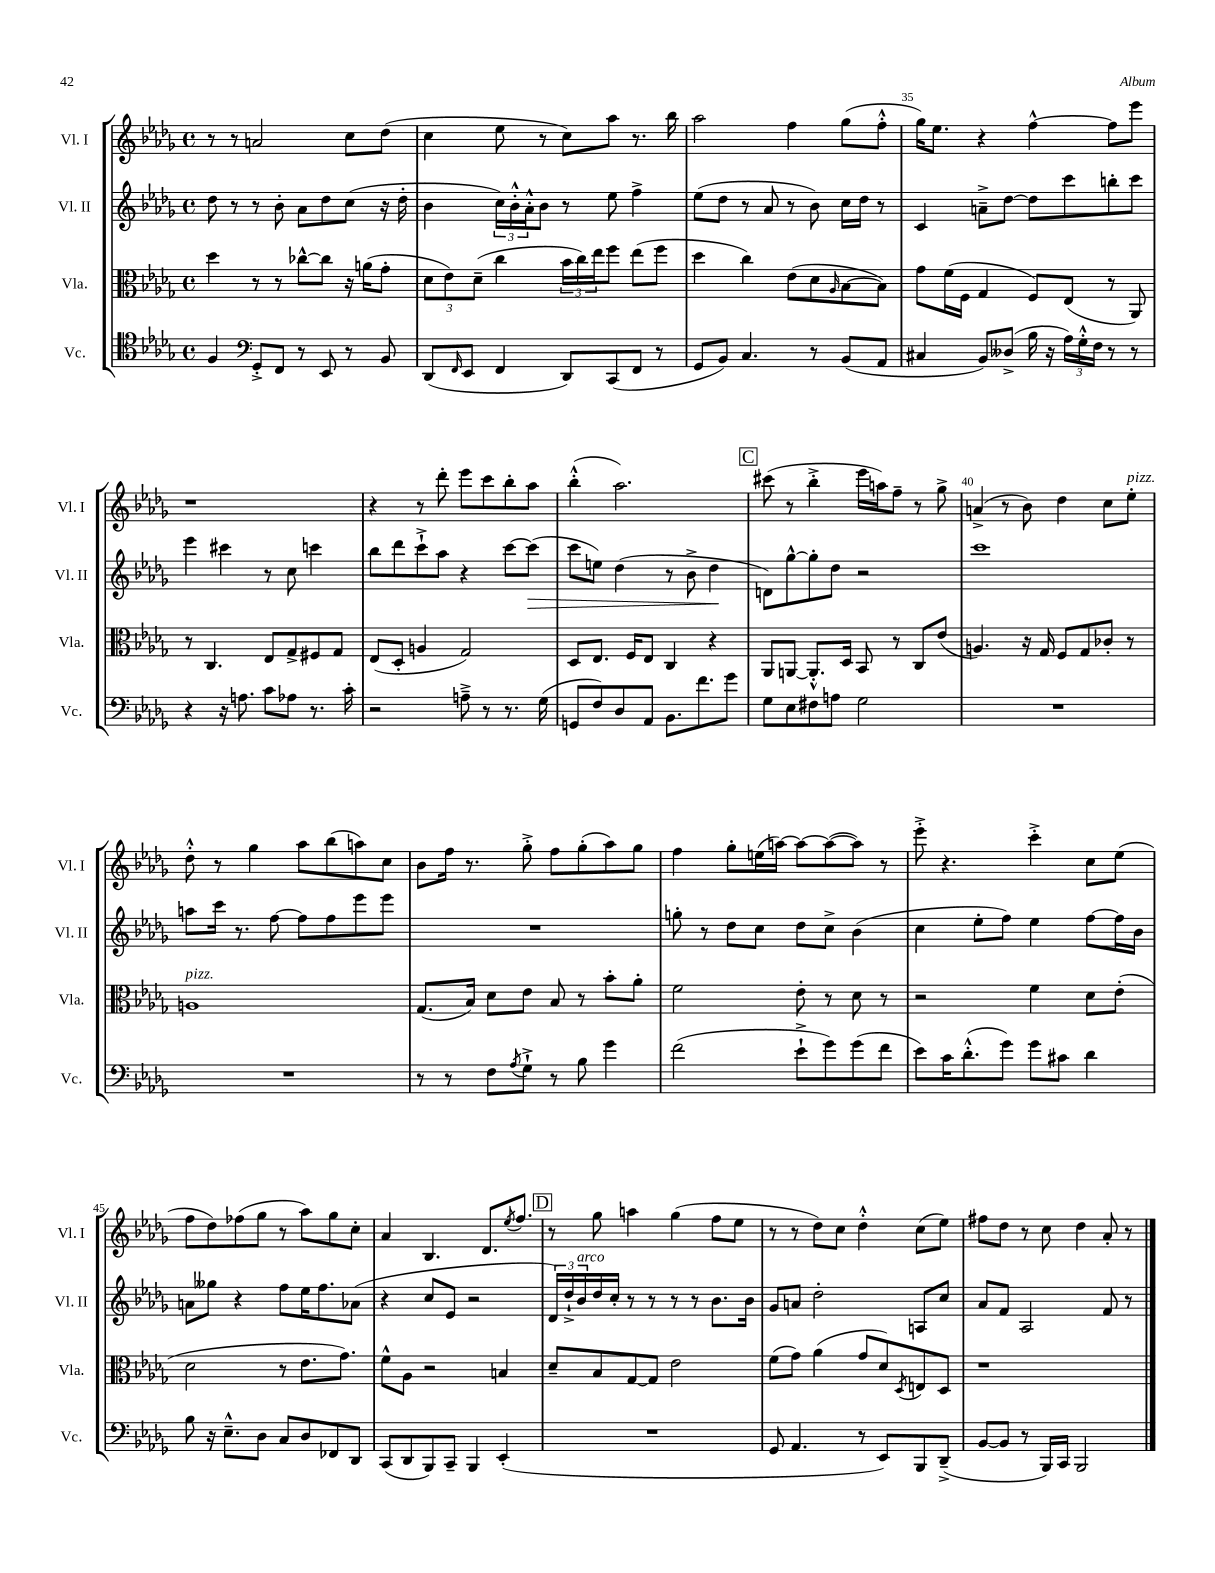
<<
\new StaffGroup <<
\new Staff = "s0" \with { instrumentName = "Vl. I" shortInstrumentName = "Vl. I" } {
    \clef treble \key des \major \defaultTimeSignature \time 4/4
    r8 r8 a'2 c''8 des''8( |
    c''4 ees''8 r8 c''8) aes''8 r8. bes''16 |
    aes''2 f''4 ges''8( f''8-.-^ |
    ges''16) ees''8. r4 f''4~-^ f''8 ees'''8 |
    r1 |
    r4 r8 des'''8-. ees'''8 c'''8 bes''8-. aes''8 |
    bes''4-.-^( aes''2.) |
    \mark \markup { \box "C" } cis'''8( r8 bes''4-.-> ees'''16 a''16) f''8-- r8 ges''8-> |
    a'4->( r8 bes'8) des''4 c''8 ees''8-.^\markup { \italic "pizz." } |
    des''8-.-^ r8 ges''4 aes''8 bes''8( a''8) c''8 |
    bes'8 f''16 r8. ges''8-.-> f''8 ges''8-.( aes''8) ges''8 |
    f''4 ges''8-. e''16( a''16~) a''8~ a''8~( a''8) r8 |
    ees'''8-.-> r4. c'''4-.-> c''8 ees''8( |
    f''8 des''8) fes''8( ges''8 r8 aes''8) ges''8 c''8-. |
    aes'4 bes4. des'8. \acciaccatura { ees''8 } f''8. |
    \mark \markup { \box "D" } r8 ges''8 a''4 ges''4( f''8 ees''8 |
    r8 r8 des''8) c''8 des''4-.-^ c''8( ees''8) |
    fis''8 des''8 r8 c''8 des''4 aes'8-. r8 \bar "|." |
}
\new Staff = "s1" \with { instrumentName = "Vl. II" shortInstrumentName = "Vl. II" } {
    \clef treble \key des \major \defaultTimeSignature \time 4/4
    des''8 r8 r8 bes'8-. aes'8 des''8 c''8( r16 des''16-. |
    bes'4 \tuplet 3/2 { c''16) bes'16-.-^ aes'16-.-^ } bes'8 r8 ees''8 f''4-> |
    ees''8( des''8 r8 aes'8 r8 bes'8) c''16 des''16 r8 |
    c'4 a'8---> des''8~ des''8 c'''8 b''8-. c'''8 |
    ees'''4 cis'''4 r8 c''8 c'''4 |
    bes''8 des'''8 c'''8-!-> aes''8 r4 c'''8~ c'''8\>( |
    c'''8 e''8) des''4( r8 bes'8-> des''4\! |
    \mark \markup { \box "C" } d'8) ges''8~-^ ges''8-. des''8 r2 |
    c'''1 |
    a''8 c'''16 r8. f''8~ f''8 f''8 ees'''8 ees'''8 |
    R1 |
    g''8-. r8 des''8 c''8 des''8 c''8-> bes'4( |
    c''4 ees''8-. f''8) ees''4 f''8~ f''16 bes'16 |
    a'8 geses''8 r4 f''8 ees''16 f''8. aes'8( |
    r4 c''8 ees'8 r2 |
    \mark \markup { \box "D" } \tuplet 3/2 { des'16) des''16-!-> bes'16^\markup { \italic "arco" } } des''16 c''16-. r8 r8 r8 r8 bes'8. bes'16 |
    ges'8 a'8 des''2-. a8 c''8 |
    aes'8 f'8 aes2 f'8 r8 \bar "|." |
}
\new Staff = "s2" \with { instrumentName = "Vla." shortInstrumentName = "Vla." } {
    \clef alto \key des \major \defaultTimeSignature \time 4/4
    des''4 r8 r8 ces''8~-^ ces''8 r16 a'16( ges'8-. |
    \tuplet 3/2 { des'8 ees'8) des'8--( } c''4 \tuplet 3/2 { bes'16 c''16) ees''16 } f''8 ees''8( f''8 |
    des''4 c''4) ees'8( des'8 \grace { aes16 } bes8~ bes8) |
    ges'8 f'16( f16 ges4 f8) ees8( r8 aes,8) |
    r8 c4. ees8 ges8-> fis8 ges8 |
    ees8( des8-. a4 ges2) |
    des8 ees8. f16 ees8 c4 r4 |
    \mark \markup { \box "C" } aes,8 a,8~ a,8.-.-^ des16 bes,8 r8 c8 ees'8( |
    a4.) r16 ges16 f8 ges8 ces'8-. r8 |
    a1^\markup { \italic "pizz." } |
    ges8.( bes16) des'8 ees'8 bes8 r8 bes'8-. aes'8-. |
    f'2 ees'8-. r8 des'8 r8 |
    r2 f'4 des'8 ees'8-.( |
    des'2 r8 ees'8. ges'8.) |
    f'8-^ aes8 r2 b4 |
    \mark \markup { \box "D" } des'8-- bes8 ges8~ ges8 ees'2 |
    f'8( ges'8) aes'4( ges'8 des'8) \acciaccatura { des8 } e8 des8 |
    r1 \bar "|." |
}
\new Staff = "s3" \with { instrumentName = "Vc." shortInstrumentName = "Vc." } {
    \clef tenor \key des \major \defaultTimeSignature \time 4/4
    f4 \clef bass ges,8-.-> f,8 r8 ees,8 r8 bes,8 |
    des,8( \grace { f,16 } ees,8 f,4 des,8) c,8( f,8 r8 |
    ges,8 bes,8) c4. r8 bes,8( aes,8 |
    cis4 bes,8) deses8->( bes16 r16 \tuplet 3/2 { aes16) ges16-.-^ f16 } r8 r8 |
    r4 r16 a8. c'8 aes8 r8. c'16-. |
    r2 a8---> r8 r8. ges16( |
    g,8 f8) des8 aes,8 bes,8. f'8. ges'8 |
    \mark \markup { \box "C" } ges8 ees8 fis8 a8 ges2 |
    R1 |
    R1 |
    r8 r8 f8 \acciaccatura { aes8 } ges8-!-> r8 bes8 ges'4 |
    f'2( ees'8-!-> ges'8) ges'8( f'8 |
    ees'8) c'16 des'8.-.-^( ges'8) ges'8 cis'8 des'4 |
    bes8 r16 ees8.---^ des8 c8 des8 fes,8 des,8 |
    c,8( des,8 bes,,8) c,8-- bes,,4 ees,4-.( |
    \mark \markup { \box "D" } R1 |
    ges,8 aes,4. r8 ees,8) bes,,8 des,8--->( |
    bes,8~ bes,8 r8 bes,,16) c,16 bes,,2 \bar "|." |
}
>>
>>
\layout { \context { \Score currentBarNumber = #32 \override BarNumber.break-visibility = ##(#f #t #t) barNumberVisibility = #(every-nth-bar-number-visible 5) } }
